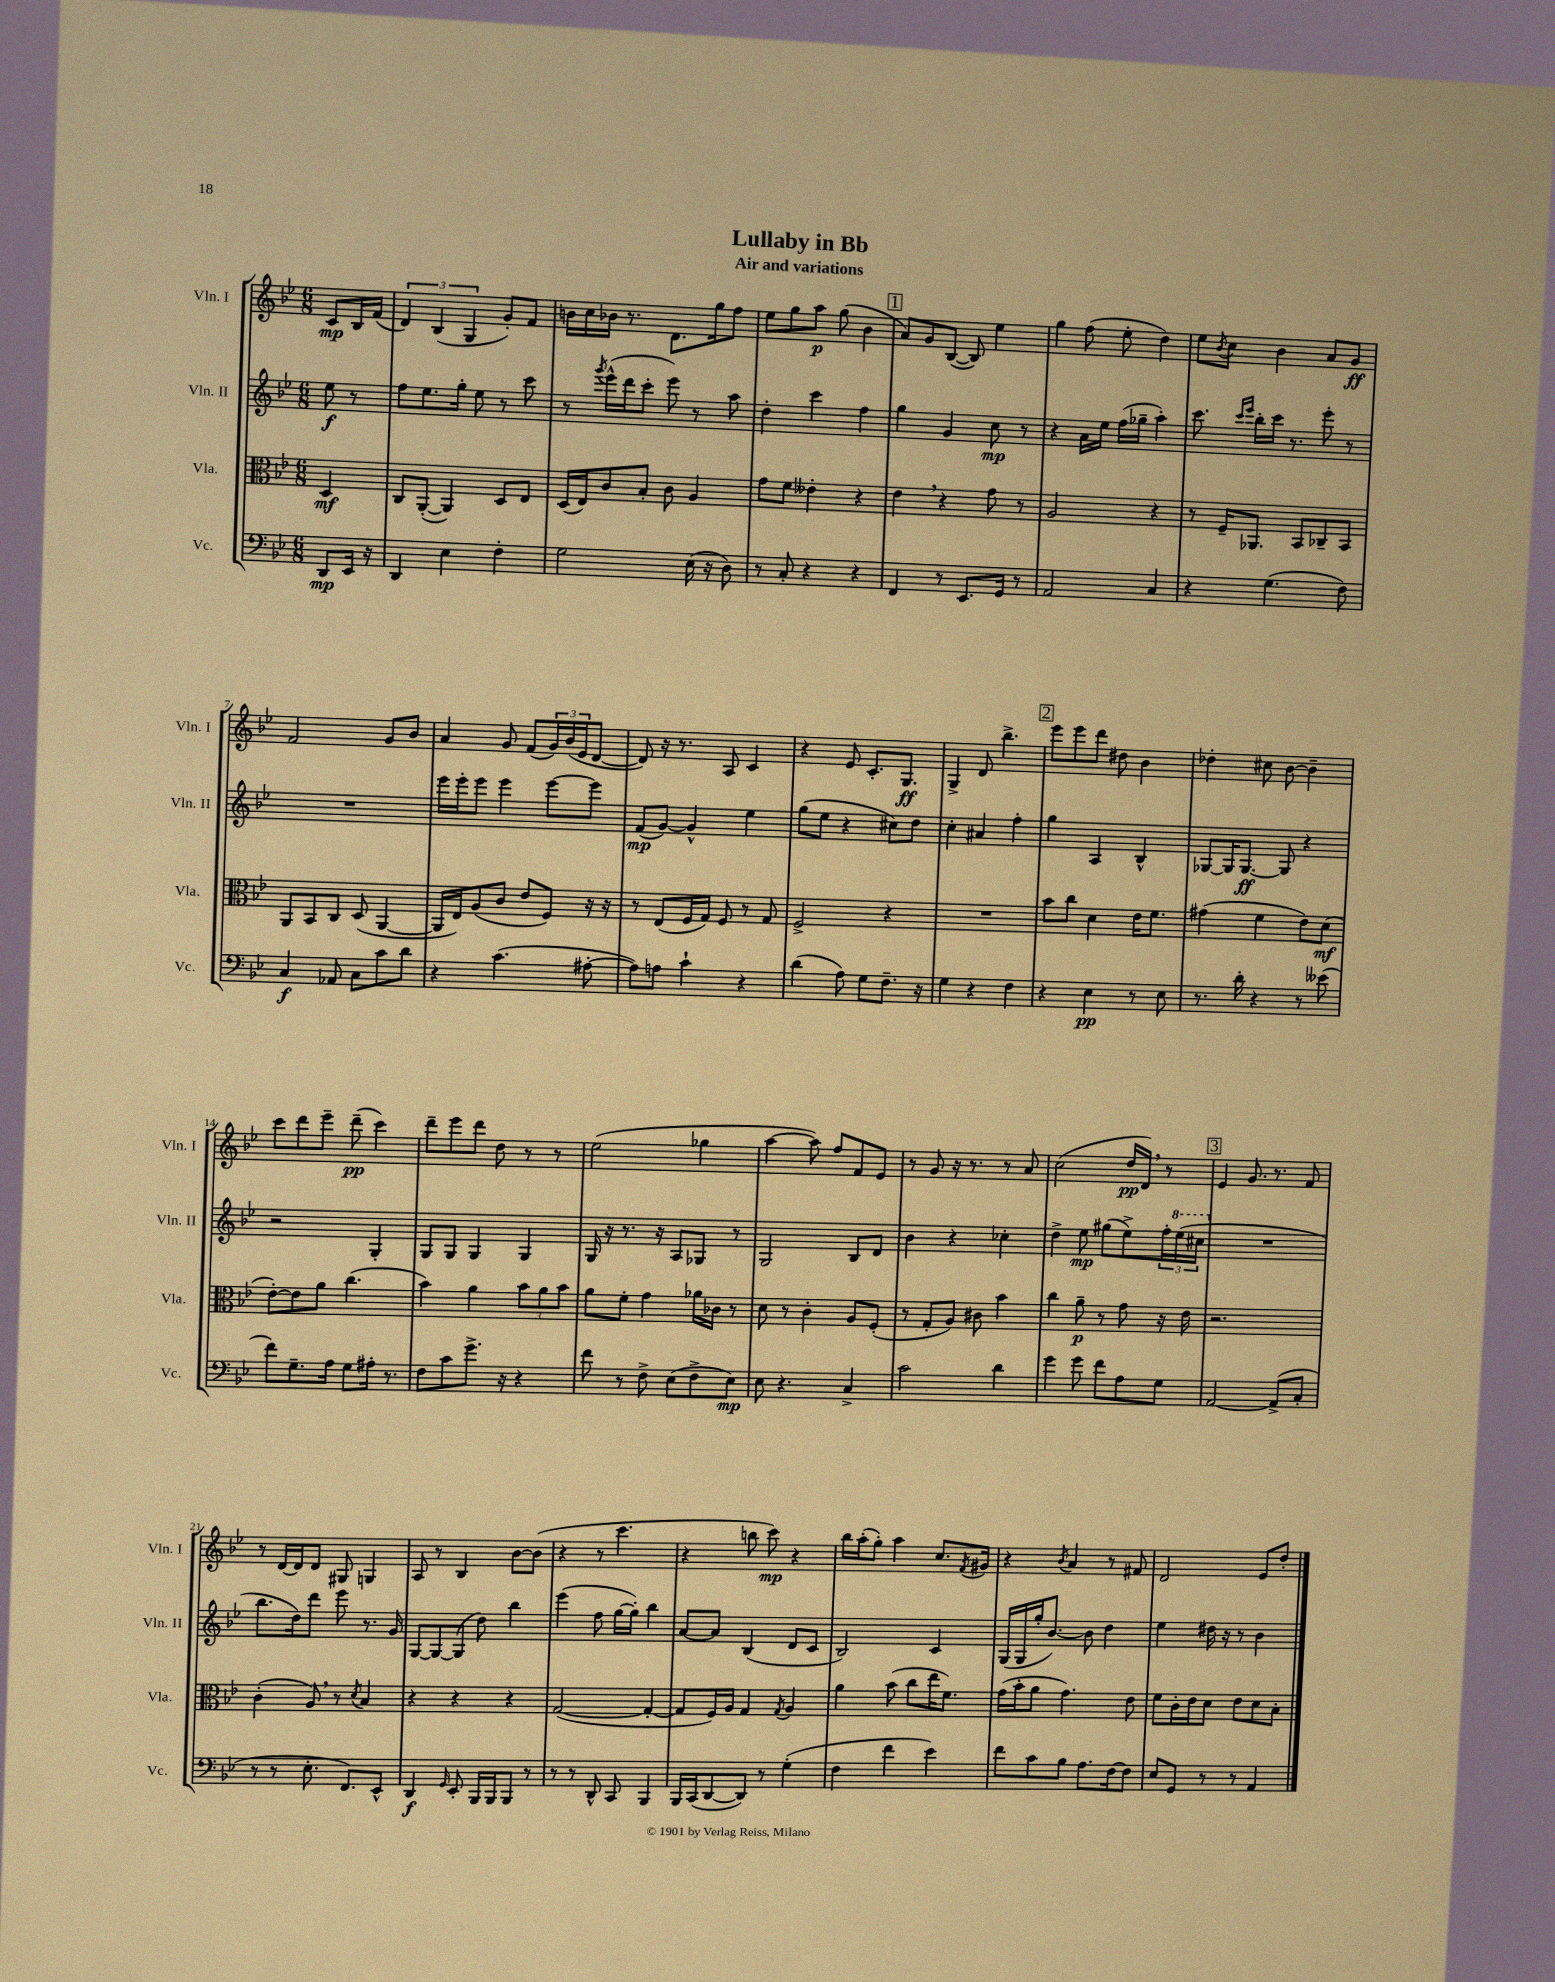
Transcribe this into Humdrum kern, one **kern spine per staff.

**kern	**kern	**kern	**kern
*staff4	*staff3	*staff2	*staff1
*clefF4	*clefC3	*clefG2	*clefG2
*k[b-e-]	*k[b-e-]	*k[b-e-]	*k[b-e-]
*M6/8	*M6/8	*M6/8	*M6/8
8DD	4D	8ee-	8c
16EE-	.	8r	16B-
16r	.	.	(16f
=	=	=	=
4DD	8C	8ff	6d)
.	([8AA'	8.ee-	.
.	.	.	(6B-
4E-	4AA])	.	.
.	.	16gg'	.
.	.	.	6G
.	.	8ee-	.
4F'	8D	8r	8g')
.	8E-	8ccc	8f
=	=	=	=
2G	(16D	8r	16b
.	16E-)	.	16cc
.	.	8qggg	.
.	8c	(16eee-^^	16b-
.	.	16ddd	8.r
.	8B-'	8ccc'	.
.	8c	8eee-)	8.d
(16E-	4A	8r	.
16r	.	.	16gg
8D)	.	8aa	8ff
=	=	=	=
8r	8g	4dd'	8ee-
8C'	8f	.	8gg
4r	4e--'	4ccc	8aa
.	.	.	(8gg
4r	4r	4ff	4b-
=	=	=	=
4FF	4e-	4gg	8a)
.	.	.	8g
8r	4r	4g	([8B-
8.EE-	.	.	8B-])
.	8g	8cc	4ee-
16GG	.	.	.
8r	8r	8r	.
=	=	=	=
2AA	2A	4r	4gg
.	.	16a	(8ff
.	.	16ee-	.
.	.	(16ff	8ee-'
.	.	16gg-~	.
4C	4r	4aa')	4dd)
=	=	=	=
4r	8r	8.ccc	8ee-
.	.	.	8qb-
.	16F~	.	8cc
.	.	16qqccc	.
.	.	16qqeee-	.
.	8.AA-	16bb-'	.
(4.G	.	16ccc	4b-
.	.	8.r	.
.	8BB-	.	.
.	8C-~	8eee-'	8a
8F)	8BB-	8r	8g
=	=	=	=
4C	8AA	2.r	2f
.	8BB-	.	.
8AA-	8C	.	.
8C	(8D	.	.
8c	[4AA	.	8g
8d	.	.	8b-
=	=	=	=
4r	16AA]	16eee-	4a
.	16E-)	16eee-'	.
.	(8A	8eee-	.
(4.c	8c	4eee-	8g
.	8e-	.	(8f
.	8F)	[8eee-	24g)
.	.	.	(24b-
.	.	.	24e-
[8A#'	16r	8eee-]	[8d
.	16r	.	.
=	=	=	=
8A#])	8r	(8f	8d])
8A	(8E-	[8g)	16r
.	.	.	8.r
4c`	16F	4g^^]	.
.	16G)	.	.
.	8F	.	8A
4r	8r	4ee-	4c
.	8G	.	.
=	=	=	=
(4d	2F^	(8gg	4r
.	.	8ee-	.
8A)	.	4r	8e-
8G	.	.	8.c'
8.F~	4r	8cc#)	.
.	.	.	8.G
.	.	8dd	.
16r	.	.	.
=	=	=	=
4G	2.r	4cc'	4G^
4r	.	4a#	8d
.	.	.	4.bb-^
4F	.	4ff'	.
=	=	=	=
4r	8b-	4gg	8eee-
.	8cc	.	8eee-
4E-	4d	4A	8ddd
.	.	.	8dd#
8r	16e-	4B-^^	4b-
.	8.f	.	.
8E-	.	.	.
=	=	=	=
8.r	(4g#	[8G-	4dd-'
.	.	16G-]	.
16d'	.	[8.G-	.
4r	4f	.	8cc#
.	.	8G-]	[8b-
8r	8e-)	4r	4b-~]
(8e--	(8d	.	.
=	=	=	=
8f)	[8e-')	2r	8ccc
8.G~	8e-]	.	8ddd
.	8a	.	8eee-~
16A	.	.	.
8G	(4.cc	.	(8ddd~
16A#'	.	4G'	4ccc)
8.r	.	.	.
=	=	=	=
8F	4b-)	8G	8ddd~
8c	.	8G	8eee-
8.g^	4a	4G	8ddd
.	.	.	8dd
16r	.	.	.
4r	12b-	4G	8r
.	12a	.	.
.	.	.	8r
.	12b-	.	.
=	=	=	=
8f	8a	16G	(2ee-
.	.	16r	.
8r	8f'	8.r	.
8F^	4g	.	.
.	.	16r	.
(8E-	.	8A	.
8F^	16a-	8G-	4gg-
.	16c-	.	.
8E-)	8r	8r	.
=	=	=	=
8E-	8d	2G	[4aa
4.r	8r	.	.
.	4c'	.	8aa])
.	.	.	8ff
4C^	8A	8B-	8f
.	(8F'	8d	8e-
=	=	=	=
2c	8r	4b-	8r
.	8G'	.	8g
.	8A)	4r	16r
.	.	.	8.r
.	8c#	.	.
4d	4b-	4cc-'	8r
.	.	.	8a
=	=	=	=
4g	4cc	4dd^	(2cc
8g	8a~	8ee-	.
8f	8r	(8gg#	.
8A	8g	8ee-^)	16dd
.	.	.	16d)
8G	16r	24ff'	8r
.	.	(24eee-	.
.	16e-	.	.
.	.	24ccc#	.
=	=	=	=
[2AA	2.r	2.r	4e-
.	.	.	8.g
.	.	.	8.r
(8AA^]	.	.	.
8C'	.	.	8f
=	=	=	=
8r	(4c'	8.bb-	8r
8r	.	.	[16d
.	.	16dd)	16d]
8.E-'	8A)	8ddd	8d
.	8r	8eee-	8G#
8.FF)	.	.	.
.	8qd	.	.
.	4B-	8.r	4G
8EE-^^	.	.	.
.	.	16g	.
=	=	=	=
4DD	4r	[8G	8A
.	.	8G_	8r
16qqGG	.	.	.
8EE-'	4r	(8G]	4B-
16BBB-	.	8dd)	.
16BBB-	.	.	.
8BBB-	4r	4bb-	[8b-
8r	.	.	(8b-]
=	=	=	=
8r	([2G	(4eee-	4r
8r	.	.	.
8DD^^	.	8ff	8r
8CC	.	[16gg	4.ccc
.	.	16gg'])	.
4BBB-	4G'_	4bb-	.
=	=	=	=
16BBB-	8G]	[8a	4r
(16CC	.	.	.
[8DD	16F)	8a]	.
.	16A	.	.
8DD])	4G	(4B-	8bb
8r	.	.	8ccc)
.	8qG	.	.
(4G'	4A	8d	4r
.	.	8c	.
=	=	=	=
4F	4a	2B-)	16bb-
.	.	.	(16aa'
.	.	.	8gg')
4f	(8b-	.	4aa
.	8cc	.	.
4e-)	16ee-	4c	8.cc
.	8.f)	.	.
.	.	.	8qf
.	.	.	16g#
=	=	=	=
8f	(16g	(16G	4r
.	16b-'	16G	.
8c	8a	16gg'	.
.	.	[8.b-)	.
.	.	.	8qb-
8B-	4.g)	.	4a
8.A	.	8b-]	.
.	.	4dd	8r
[16F	.	.	.
8F]	8e-	.	8f#
=	=	=	=
8E-	8f	4ee-	2d
8GG	16c'	.	.
.	16e-	.	.
8r	8d	16dd#	.
.	.	16r	.
8r	8e-	8r	.
4AA	8d	4b-	8e-
.	8B-'	.	8dd'
==	==	==	==
*-	*-	*-	*-
